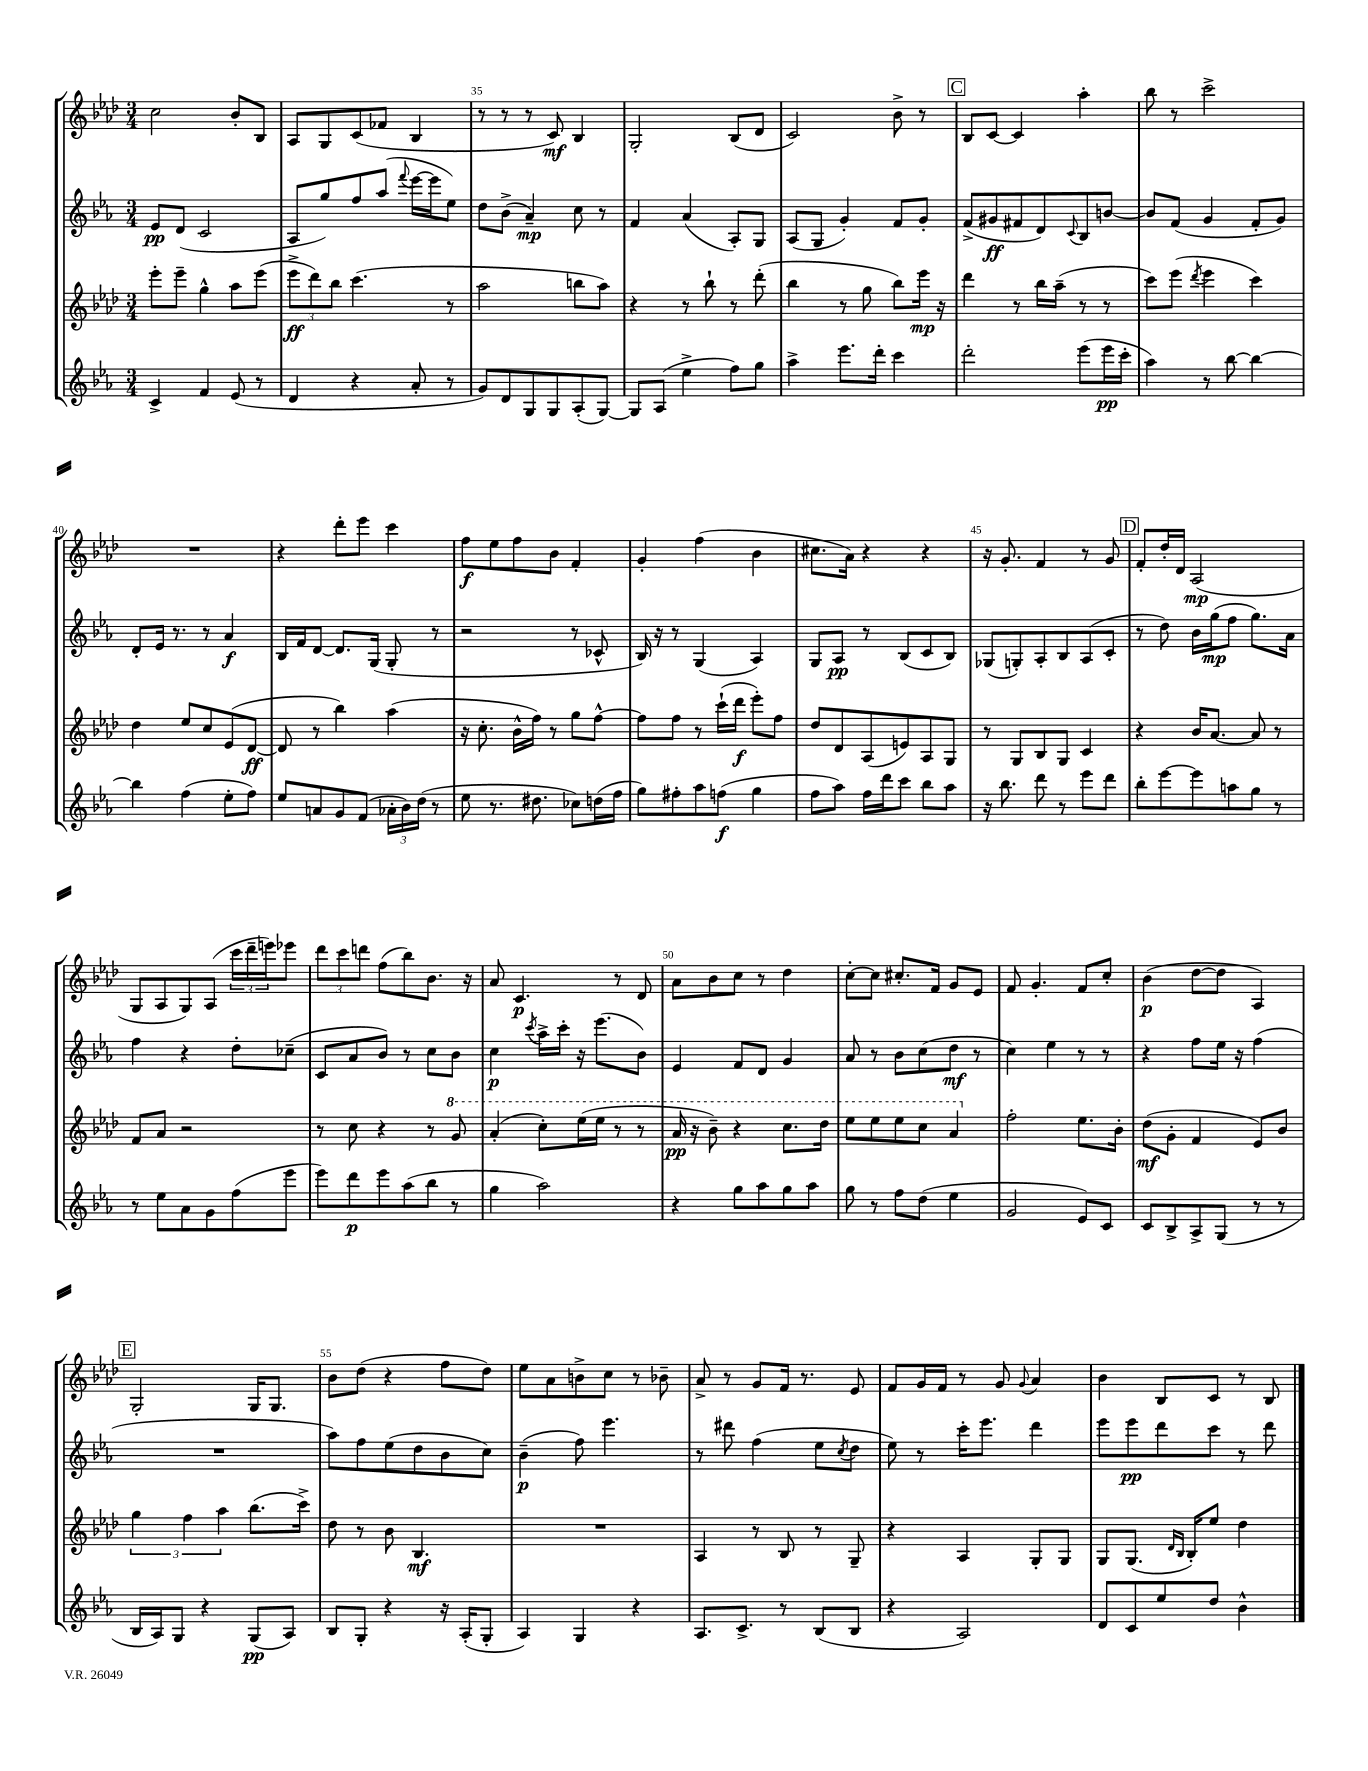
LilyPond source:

<<
\new StaffGroup <<
\new Staff = "s0" {
    \clef treble \key aes \major \numericTimeSignature \time 3/4
    c''2 bes'8-. bes8 |
    aes8 g8 c'8( fes'8 bes4 |
    r8 r8 r8 c'8\mf) bes4 |
    g2-. bes8( des'8 |
    c'2) bes'8-> r8 |
    \mark \markup { \box "C" } bes8 c'8~ c'4 aes''4-. |
    bes''8 r8 c'''2-> |
    R2. |
    r4 des'''8-. ees'''8 c'''4 |
    f''8\f ees''8 f''8 bes'8 f'4-. |
    g'4-. f''4( bes'4 |
    cis''8. aes'16) r4 r4 |
    r16 g'8.-. f'4 r8 g'8 |
    \mark \markup { \box "D" } f'8-. des''16-. des'16 aes2\mp( |
    g8 aes8 g8) aes8( \tuplet 3/2 { c'''16 des'''16-- e'''16) } ees'''8 |
    \tuplet 3/2 { des'''8 c'''8 d'''8 } f''8( bes''8) bes'8. r16 |
    aes'8 c'4.\p r8 des'8 |
    aes'8 bes'8 c''8 r8 des''4 |
    c''8~-. c''8 cis''8.-. f'16 g'8 ees'8 |
    f'8 g'4.-. f'8 c''8-. |
    bes'4\p( des''8~ des''8 aes4) |
    \mark \markup { \box "E" } g2-. g16 g8. |
    bes'8 des''8( r4 f''8 des''8) |
    ees''8 aes'8 b'8-> c''8 r8 bes'8-- |
    aes'8-> r8 g'8 f'16 r8. ees'8 |
    f'8 g'16 f'16 r8 g'8 \appoggiatura { g'8 } aes'4 |
    bes'4 bes8 c'8 r8 bes8 \bar "|." |
}
\new Staff = "s1" {
    \clef treble \key ees \major \numericTimeSignature \time 3/4
    ees'8\pp d'8( c'2 |
    aes8 g''8) f''8 aes''8( \appoggiatura { f'''8 } ees'''16~ ees'''16 ees''8) |
    d''8 bes'8->( aes'4--\mp) c''8 r8 |
    f'4 aes'4( aes8-.) g8 |
    aes8( g8 g'4-.) f'8 g'8-. |
    \mark \markup { \box "C" } f'8->( gis'8\ff fis'8 d'8) \appoggiatura { c'8 } bes8 b'8~ |
    b'8 f'8( g'4 f'8-. g'8) |
    d'8-. ees'16 r8. r8 aes'4\f |
    bes16 f'16 d'8~ d'8. g16( g8-. r8 |
    r2 r8 ces'8-^ |
    bes16) r16 r8 g4( aes4) |
    g8 aes8\pp r8 bes8( c'8 bes8) |
    ges8( g8-.) aes8-. bes8 aes8( c'8-. |
    \mark \markup { \box "D" } r8 d''8) bes'16 g''16\mp( f''8 g''8.) aes'16 |
    f''4 r4 d''8-. ces''8--( |
    c'8 aes'8 bes'8) r8 c''8 bes'8 |
    c''4\p \acciaccatura { c'''8 } aes''16-> c'''16-. r16 ees'''8.( bes'8) |
    ees'4 f'8 d'8 g'4 |
    aes'8 r8 bes'8 c''8( d''8\mf r8 |
    c''4) ees''4 r8 r8 |
    r4 f''8 ees''16 r16 f''4( |
    \mark \markup { \box "E" } R2. |
    aes''8) f''8 ees''8( d''8 bes'8 c''8) |
    bes'4--\p( f''8) ees'''4. |
    r8 dis'''8 f''4( ees''8 \acciaccatura { c''8 } d''8 |
    ees''8) r8 c'''16-. ees'''8. d'''4 |
    ees'''8 ees'''8\pp d'''8 c'''8 r8 d'''8 \bar "|." |
}
\new Staff = "s2" {
    \clef treble \key aes \major \numericTimeSignature \time 3/4
    ees'''8-. ees'''8-- g''4-^ aes''8 ees'''8( |
    \tuplet 3/2 { ees'''8->\ff des'''8) bes''8 } c'''4.( r8 |
    aes''2 b''8 aes''8) |
    r4 r8 bes''8-! r8 des'''8-.( |
    bes''4 r8 g''8 bes''8) ees'''16\mp r16 |
    \mark \markup { \box "C" } des'''4 r8 bes''16 aes''16--( r8 r8 |
    c'''8) ees'''8( \acciaccatura { des'''8 } ees'''4 c'''4) |
    des''4 ees''8 c''8 ees'8( des'8~\ff |
    des'8 r8 bes''4) aes''4( |
    r16 c''8.-. bes'16-^ f''16) r8 g''8 f''8~-^ |
    f''8 f''8 r8 c'''16-!( des'''16\f ees'''8-.) f''8 |
    des''8 des'8 aes8( e'8) aes8 g8 |
    r8 g8 bes8 g8 c'4 |
    \mark \markup { \box "D" } r4 bes'16 aes'8.~ aes'8 r8 |
    f'8 aes'8 r2 |
    r8 c''8 r4 r8 \ottava #1 g''8 |
    aes''4-.( c'''8-.) ees'''16( ees'''16 r8 r8 |
    aes''16\pp r16 bes''8--) r4 c'''8. des'''16 |
    ees'''8 ees'''8 ees'''8 c'''8 aes''4 \ottava #0 |
    f''2-. ees''8. bes'16-. |
    des''8\mf( g'8-. f'4 ees'8) bes'8 |
    \mark \markup { \box "E" } \tuplet 3/2 { g''4 f''4 aes''4 } bes''8.( c'''16->) |
    des''8 r8 bes'8 bes4.\mf |
    R2. |
    aes4 r8 bes8 r8 g8-- |
    r4 aes4 g8-. g8 |
    g8 g8.( \grace { des'16 bes16 } bes16-.) ees''8 des''4 \bar "|." |
}
\new Staff = "s3" {
    \clef treble \key ees \major \numericTimeSignature \time 3/4
    c'4-> f'4 ees'8( r8 |
    d'4 r4 aes'8-. r8 |
    g'8) d'8 g8 g8 aes8-.( g8~) |
    g8 aes8( ees''4-> f''8) g''8 |
    aes''4-> ees'''8. d'''16-. c'''4 |
    \mark \markup { \box "C" } d'''2-. ees'''8( ees'''16\pp c'''16-. |
    aes''4) r8 bes''8~ bes''4~ |
    bes''4 f''4( ees''8-. f''8) |
    ees''8 a'8 g'8 f'8( \tuplet 3/2 { aes'16-. bes'16) d''16( } r8 |
    ees''8 r8. dis''8. ces''8) d''16( f''16 |
    g''8) fis''8-. aes''8 f''8\f( g''4 |
    f''8 aes''8) f''16 d'''16 c'''8 bes''8 aes''8 |
    r16 bes''8. d'''8 r8 ees'''8 d'''8 |
    \mark \markup { \box "D" } bes''8-. ees'''8~ ees'''8 a''8 g''8 r8 |
    r8 ees''8 aes'8 g'8 f''8( ees'''8 |
    ees'''8) d'''8\p ees'''8 aes''8( bes''8 r8 |
    g''4 aes''2) |
    r4 g''8 aes''8 g''8 aes''8 |
    g''8 r8 f''8 d''8( ees''4 |
    g'2 ees'8) c'8 |
    c'8 bes8-> aes8-> g8( r8 r8 |
    \mark \markup { \box "E" } bes16 aes16) g8 r4 g8\pp( aes8) |
    bes8 g8-. r4 r16 aes16-.( g8-. |
    aes4) g4 r4 |
    aes8. c'8.-> r8 bes8( bes8 |
    r4 aes2) |
    d'8 c'8 ees''8 d''8 bes'4-^ \bar "|." |
}
>>
>>
\layout { \context { \Score currentBarNumber = #33 \override BarNumber.break-visibility = ##(#f #t #t) barNumberVisibility = #(every-nth-bar-number-visible 5) } }
